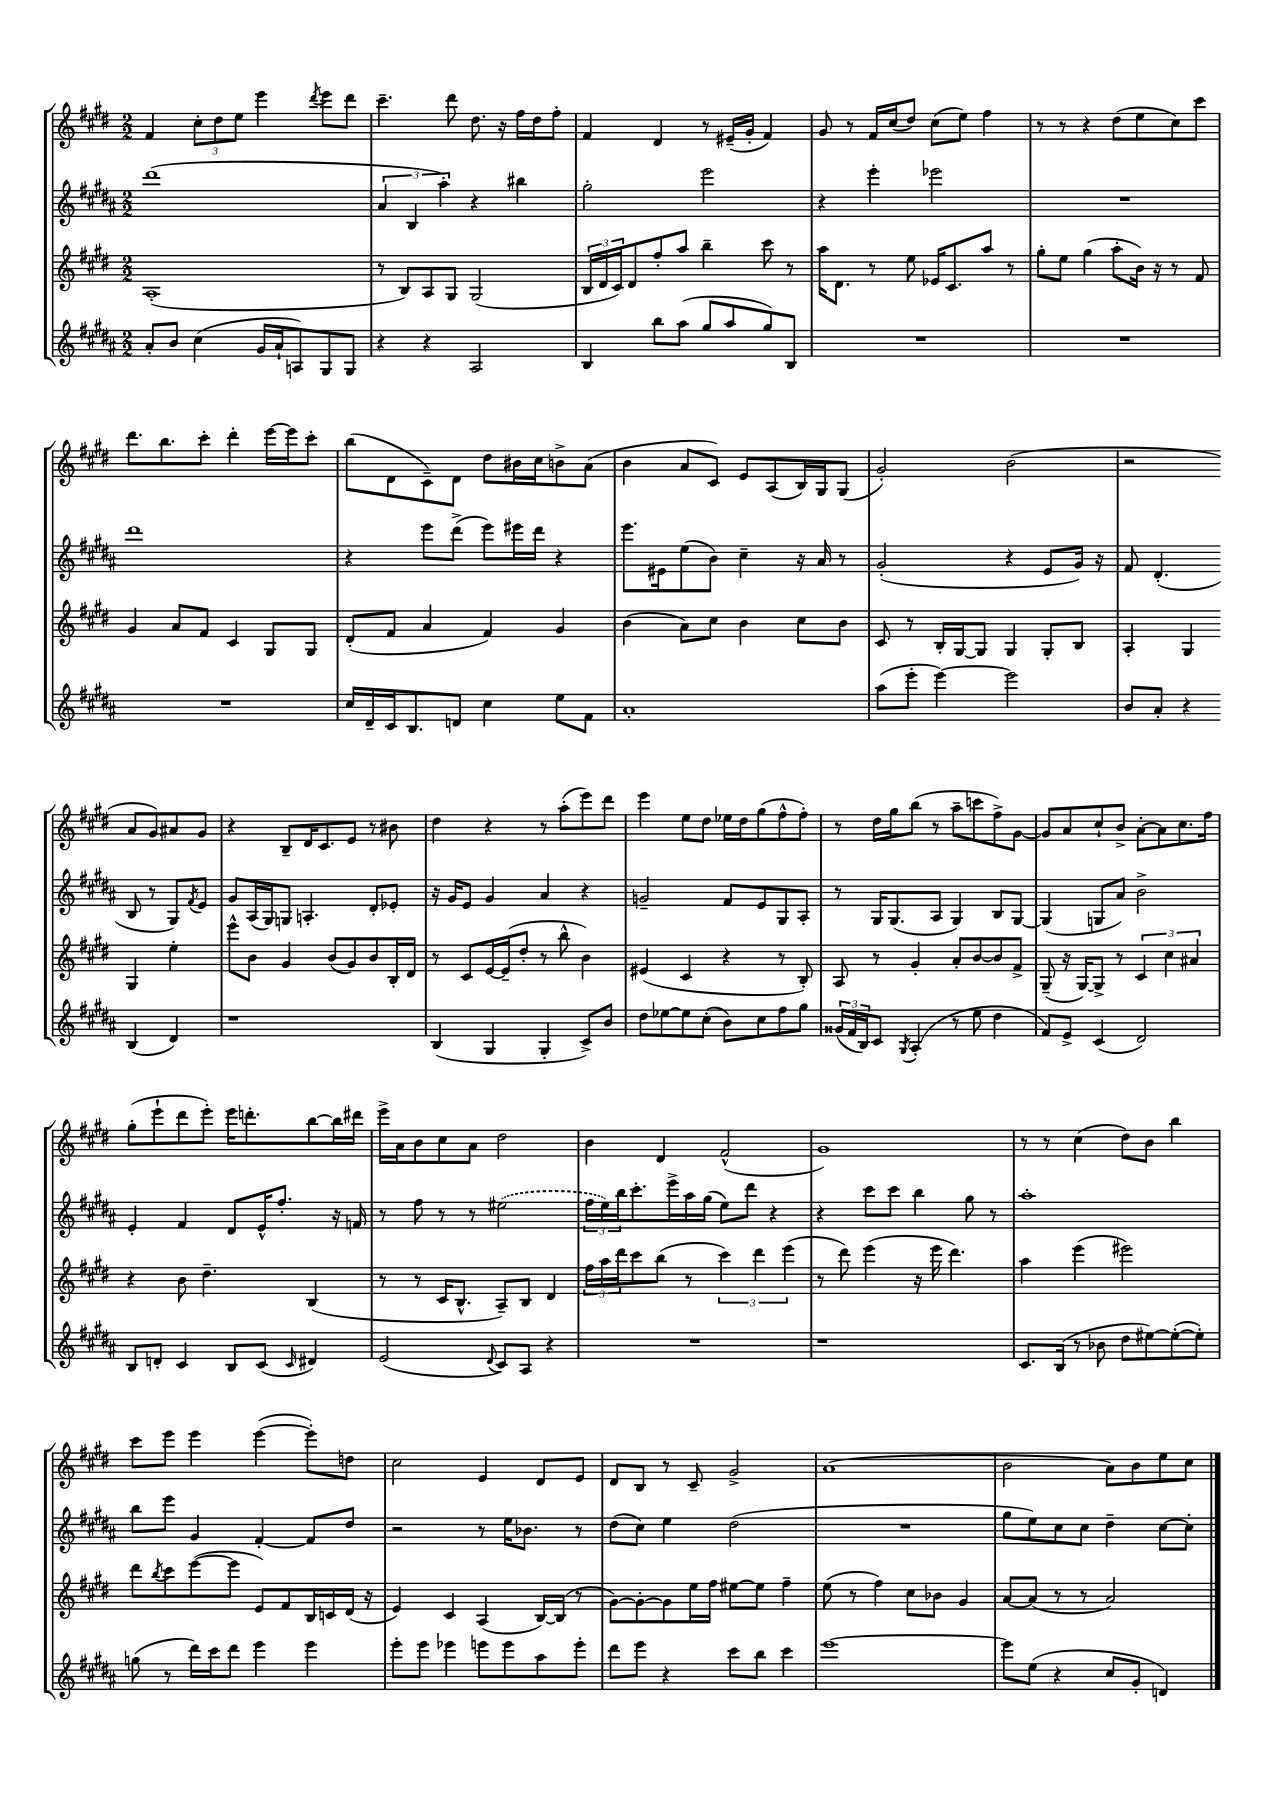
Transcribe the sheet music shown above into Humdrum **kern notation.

**kern	**kern	**kern	**kern
*staff4	*staff3	*staff2	*staff1
*clefG2	*clefG2	*clefG2	*clefG2
*k[f#c#g#d#a#]	*k[f#c#g#d#]	*k[f#c#g#d#a#]	*k[f#c#g#d#]
*M2/2	*M2/2	*M2/2	*M2/2
8a#'	(1A'	(1ddd#	4f#
8b	.	.	.
(4cc#	.	.	12cc#'
.	.	.	12dd#
.	.	.	12ee
16g#	.	.	4eee
16a#`	.	.	.
8A)	.	.	.
.	.	.	8qddd#
8G#	.	.	8eee
8G#	.	.	8ddd#
=	=	=	=
4r	8r	6a#	4.ccc#~
.	8B)	.	.
.	.	6B	.
4r	8A	.	.
.	.	6aa#')	.
.	8G#	.	8ddd#
2A#	(2G#	4r	8.dd#
.	.	.	16r
.	.	4bb#	16ff#
.	.	.	16dd#
.	.	.	8ff#'
=	=	=	=
4B	24B	2gg#'	4f#
.	24d#	.	.
.	24c#)	.	.
.	8d#	.	.
8bb	8ff#'	.	4d#
(8aa#	8aa	.	.
8gg#	4bb~	2eee	8r
8aa#	.	.	(16e#~
.	.	.	16g#'
8gg#)	8ccc#	.	4f#)
8B	8r	.	.
=	=	=	=
1r	16aa	4r	8g#
.	8.d#	.	.
.	.	.	8r
.	8r	4eee'	16f#
.	.	.	(16cc#
.	8ee	.	8dd#)
.	16e-	2eee-	(8cc#
.	8.c#	.	.
.	.	.	8ee)
.	8aa	.	4ff#
.	8r	.	.
=	=	=	=
1r	8gg#'	1r	8r
.	8ee	.	8r
.	(4gg#	.	4r
.	8aa'	.	(8dd#
.	16b)	.	8ee
.	16r	.	.
.	8r	.	8cc#)
.	8f#	.	8ccc#
=	=	=	=
1r	4g#	1ddd#	8.ddd#
.	.	.	8.bb
.	8a	.	.
.	8f#	.	8ccc#'
.	4c#	.	4ddd#'
.	8G#	.	[16eee
.	.	.	16eee]
.	8G#	.	8ccc#'
=	=	=	=
16cc#	(8d#'	4r	(8bb
16d#~	.	.	.
16c#	8f#	.	8d#
8.B	.	.	.
.	4a	8eee	8c#~)
8d	.	(8ddd#^	8d#
4cc#	4f#)	8eee)	8dd#
.	.	16eee#	16b#
.	.	16ddd#	16cc#
8ee	4g#	4r	8b^
8f#	.	.	(8a
=	=	=	=
1a#'	(4b	8.eee	4b
.	.	16e#	.
.	8a)	(8ee	8a
.	8cc#	8b)	8c#)
.	4b	4cc#~	8e
.	.	.	(8A
.	8cc#	16r	16B)
.	.	16a#	16G#
.	8b	8r	(8G#
=	=	=	=
(8aa#	8c#	(2g#'	2g#')
8eee'	8r	.	.
[4eee)	16B'	.	.
.	[16G#	.	.
.	8G#]	.	.
2eee]	4G#	4r	(2b
.	8G#'	8e	.
.	8B	16g#)	.
.	.	16r	.
=	=	=	=
8b	4A'	8f#	2r
8a#'	.	(4.d#'	.
4r	4G#	.	.
(4B	4G#	8B	8a
.	.	8r	8g#)
4d#)	4ee'	8G#)	8a#
.	.	8qf#	.
.	.	8e	8g#
=	=	=	=
1r	8eee^^	8g#	4r
.	8b	(16A#	.
.	.	16G#)	.
.	4g#	8G	8B~
.	.	4.A'	16d#
.	.	.	8.c#
.	(8b	.	.
.	8g#)	.	8e
.	8b	8d#'	8r
.	16B'	8e-'	8b#
.	16d#	.	.
=	=	=	=
(4B	8r	16r	4dd#
.	.	16g#	.
.	8c#	8e	.
4G#	[16e	4g#	4r
.	(16e~]	.	.
.	8dd#'	.	.
4G#'	8r	4a#	8r
.	8bb^^	.	(8aa'
8c#^)	4b)	4r	8eee)
8b	.	.	8ddd#
=	=	=	=
8dd#	(4e#	2g~	4eee
[8ee-	.	.	.
8ee-]	4c#	.	8ee
(8cc#'	.	.	8dd#
8b)	4r	8f#	16ee-
.	.	.	16dd#
8cc#	.	8e	(8gg#
8ff#	8r	8G#	8ff#^^
8gg#	8B')	8A#'	8ff#')
=	=	=	=
(24g##	8A	8r	8r
24f#	.	.	.
24B)	.	.	.
8c#	8r	16G#	16dd#
.	.	(8.G#	16gg#
8qG#	.	.	.
(4A#'	4g#'	.	(8bb
.	.	8A#	8r
8r	8a'	4G#)	8aa~
8ee	[8b	.	8ccc
4dd#	8b]	8B	8ff#^)
.	8f#^	[8G#	[8g#
=	=	=	=
8f#)	(8G#~	(4G#]	8g#]
8e^	16r	.	8a
.	[16G#)	.	.
(4c#	8G#^]	8G	8cc#`
.	8r	8a#)	8b^
2d#)	6c#	2b^	[8a'
.	.	.	8a]
.	6cc#	.	.
.	.	.	8.cc#
.	6a#	.	.
.	.	.	16ff#
=	=	=	=
8B	4r	4e'	(8gg#'
8d'	.	.	8eee`
4c#	8b	4f#	8ddd#
.	4.dd#~	.	8eee')
8B	.	8d#	16eee
.	.	.	8.ddd'
(8c#	.	16e^^	.
.	.	8.ff#'	.
16qqc#	.	.	.
4d#)	(4B	.	[8bb
.	.	16r	16bb]
.	.	16f	16ddd#
=	=	=	=
(2e	8r	8r	16eee^
.	.	.	16a
.	8r	8ff#	8b
.	16c#	8r	8cc#
.	8.B^^	.	.
.	.	8r	8a
8qqd#	.	.	.
8c#)	8A~)	(2ee#	2dd#
8A#	8B	.	.
4r	4d#	.	.
=	=	=	=
1r	24ff#	24ff#	4b
.	24aa	24ee)	.
.	24ddd#	24bb	.
.	8ccc#	8.ccc#'	.
.	(8bb	.	4d#
.	.	16eee^	.
.	8r	16aa#	.
.	.	(16gg#	.
.	6ccc#)	8ee)	(2f#^^
.	.	8ddd#	.
.	6ddd#	.	.
.	.	4r	.
.	(6eee	.	.
=	=	=	=
1r	8r	4r	1g#)
.	8ddd#)	.	.
.	(4eee	8ccc#	.
.	.	8ccc#	.
.	16r	4bb	.
.	16eee	.	.
.	4.ddd#)	.	.
.	.	8gg#	.
.	.	8r	.
=	=	=	=
8.c#	4aa	1aa#'	8r
.	.	.	8r
(16B	.	.	.
8r	(4eee	.	(4cc#
8b-	.	.	.
8dd#	2eee#)	.	8dd#)
[8ee#)	.	.	8b
(8ee#'_	.	.	4bb
8ee#'])	.	.	.
=	=	=	=
(8gg	8ddd#	8bb	8ccc#
.	8qbb	.	.
8r	8ccc#	8eee	8eee
16ddd#)	([8eee	4g#	4eee
16ccc#	.	.	.
8ddd#	8eee]	.	.
4eee	8e)	[4f#'	([4eee
.	8f#	.	.
4eee	16B	8f#]	8eee'])
.	16c	.	.
.	(16d#	8dd#	8dd
.	16r	.	.
=	=	=	=
8eee'	4e)	2r	2cc#
8eee	.	.	.
4eee-	4c#	.	.
8eee	(4A	8r	4e
8eee	.	16ee	.
.	.	8.b-	.
8aa#	[16B)	.	8d#
.	(16B]	.	.
8eee'	8r	8r	8e
=	=	=	=
8ddd#	[8g#)	(8dd#	8d#
8eee	8g#'_	8cc#)	8B
4r	8g#]	4ee	8r
.	16ee	.	8c#~
.	16ff#	.	.
8ccc#	[8ee#	(2dd#	2g#^
8bb	8ee#]	.	.
4ccc#	4ff#~	.	.
=	=	=	=
[1eee	(8ee	1r	(1a
.	8r	.	.
.	4ff#)	.	.
.	8cc#	.	.
.	8b-	.	.
.	4g#	.	.
=	=	=	=
8eee]	[8a	8gg#	2b
(8ee	(8a]	8ee)	.
4r	8r	8cc#	.
.	8r	8cc#	.
8cc#	2a)	4dd#~	8a)
8g#'	.	.	8b
4d)	.	[8cc#	8ee
.	.	8cc#']	8cc#
==	==	==	==
*-	*-	*-	*-
